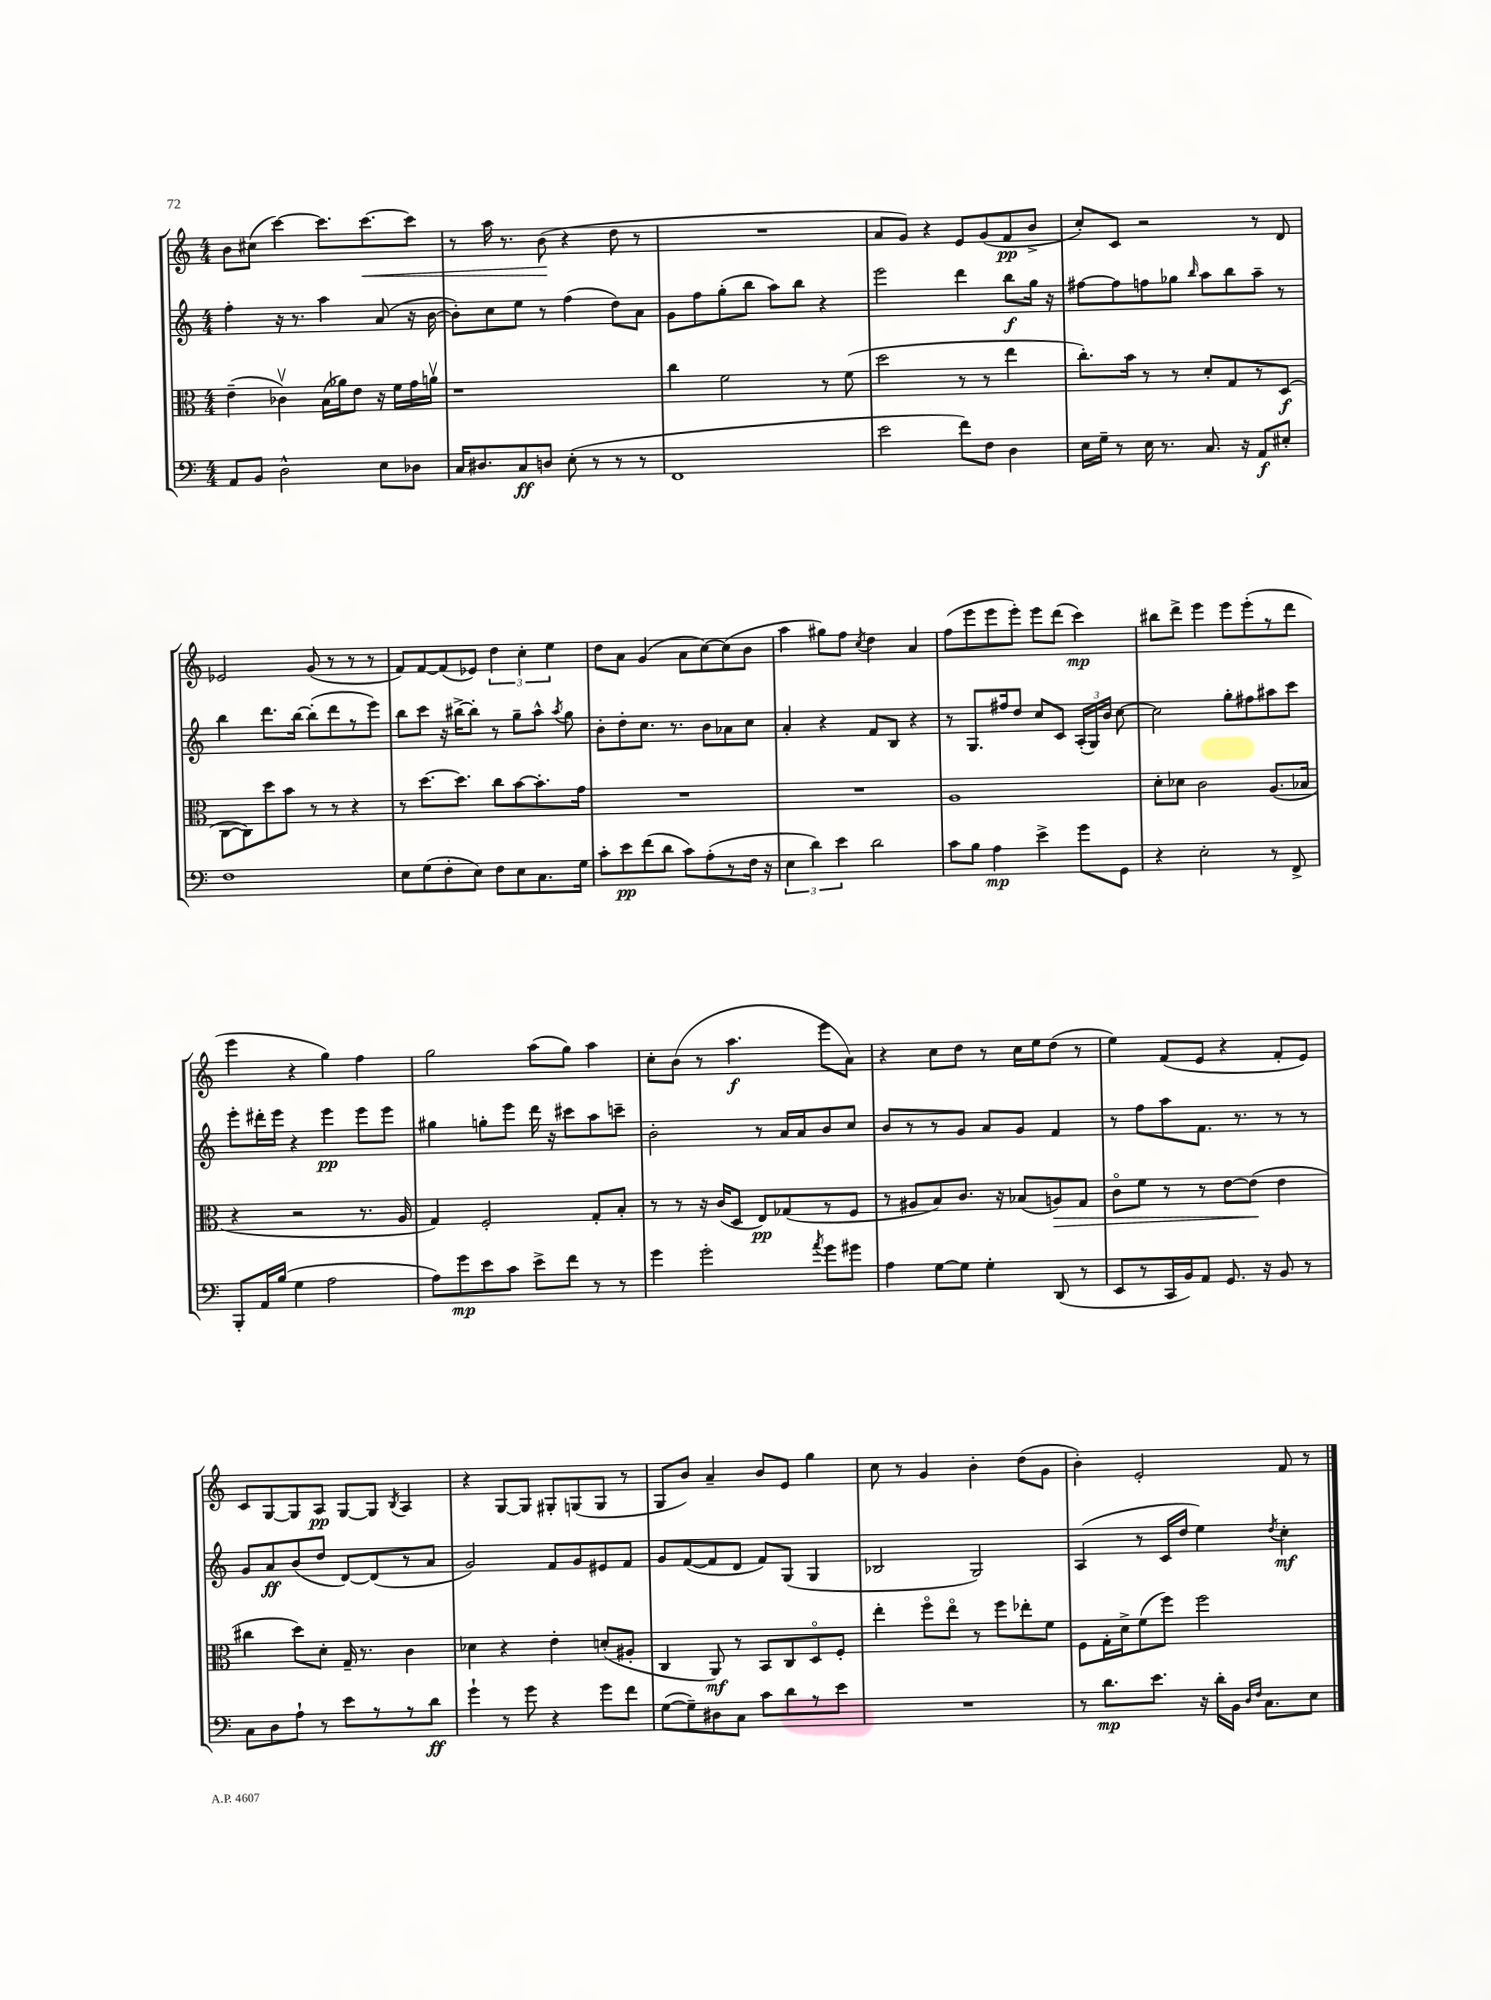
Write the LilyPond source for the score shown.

<<
\new StaffGroup <<
\new Staff = "s0" {
    \clef treble \key c \major \numericTimeSignature \time 4/4
    \autoBeamOff b'8[ cis''8]( c'''4~) c'''8.[ c'''8.~\< c'''8] |
    r8 a''16 r8. b'8\!( r4 d''8 r8 |
    R1 |
    a'8[ g'8]) r4 e'8[ g'8( f'8\pp b'8]-> |
    c''8[-.) c'8] r2 r8 d'8 |
    ees'2 g'8( r8 r8 r8 |
    f'8[) f'8~ f'8( ees'8]) \tuplet 3/2 { d''4 c''4-. e''4 } |
    d''8[ a'8] g'4( a'8[ c''8~) c''8( b'8] |
    a''4 gis''8[) f''8] \acciaccatura { c''8 } d''4 a'4 |
    f''8[( e'''8 e'''8 e'''8]-.) e'''8[ d'''8]( c'''4\mp) |
    bis''8[ d'''8]-> e'''4 e'''8[ e'''8-.( r8 d'''8] |
    e'''4 r4 g''4) f''4 |
    g''2 a''8[( g''8]) a''4 |
    c''8[-. b'8]( r8 a''4.\f e'''8[ a'8]) |
    r4 c''8[ d''8] r8 c''16[ e''16 d''8]( r8 |
    e''4) f'8[( e'8] r4 f'8[-. e'8]) |
    c'8[ g8~ g8 a8]\pp g8[~ g8] \acciaccatura { b8 } a4 |
    r4 g8[~ g8] gis8[-. g8( g8] r8 |
    g8[ b'8]) a'4-- b'8[ e'8] g''4 |
    c''8 r8 g'4 b'4-. d''8[( g'8] |
    b'4-.) e'2-. f'8 r8 \bar "|." |
}
\new Staff = "s1" {
    \clef treble \key c \major \numericTimeSignature \time 4/4
    \autoBeamOff f''4-. r16 r8. a''4 a'8( r16 b'16~ |
    b'8[-.) c''8 e''8] r8 f''4( d''8[) a'8] |
    g'8[ f''8 g''8-.( b''8] a''8[) b''8] r4 |
    e'''2 d'''4 b''8[\f g''16] r16 |
    fis''8[~ fis''8 f''8 ges''8] \grace { b''16 } a''8[ b''8 a''8]-- r8 |
    b''4 d'''8.[ b''16]~ b''8[-.( d'''8 r8 e'''8]) |
    b''8[ c'''8] r16 bis''16[~-> bis''8]-. r8 g''8[-- a''8]-^ \acciaccatura { a''8 } g''8 |
    b'8[-. d''8-. c''8.] r8. b'8[ aes'8 c''8] |
    a'4-. r4 f'8[ b8] r4 |
    r8 g8.[ fis''16 d''8] c''8[ c'8] \tuplet 3/2 { a16[-.( g16) b'16] } c''8~ |
    c''2 g''8[-. fis''8 ais''8 c'''8] |
    e'''8[-. dis'''16-. e'''16] r4 e'''4\pp e'''8[ e'''8] |
    gis''4 g''8[-. e'''8] d'''16 r16 cis'''8[ a''8 c'''8]-- |
    b'2-. r8 a'16[ a'16 b'8 c''8] |
    b'8[ r8 r8 g'8] a'8[ g'8] f'4 |
    r8 f''8[ a''8 f'8.] r8. r8 r8 |
    g'8[ a'8\ff b'8( d''8] d'8[~) d'8( r8 a'8] |
    g'2) f'8[ g'8 eis'8 f'8] |
    g'8[ f'8~( f'8 d'8] f'8[) g8]( g4 |
    bes2 g2) |
    a4( r8 c'16[ d''16] e''4) \acciaccatura { d''8 } c''4-.\mf \bar "|." |
}
\new Staff = "s2" {
    \clef alto \key c \major \numericTimeSignature \time 4/4
    \autoBeamOff e'4--( ces'4\upbow) b16[( aes'16) e'8] r16 f'16[ g'16 a'16]\upbow |
    r1 |
    c''4 f'2 r8 f'8( |
    d''2 r8 r8 e''4 |
    c''8.[-.) b'16] r8 r8 d'8[-. g8 r8 d8]\f( |
    c8[~ c8) d''8 b'8] r8 r8 r4 |
    r8 d''8.[~ d''8.] c''8[ b'8~ b'8.-. g'16] |
    R1 |
    R1 |
    a1 |
    d'8[-. des'8] c'2 a8.[( bes16] |
    r4 r2 r8. a16 |
    g4) f2-. g8[-. b8]-. |
    r8 r8 r16 c'16[( d8] e8[\pp) ges8( r8 f8] |
    r8 ais8[ b8) c'8.] r16 bes8[( a8\>) g8] |
    c'8[\flageolet f'8] r8 r8 e'8[~ e'8]\!( e'4 |
    cis''4 d''8[) d'8]-. g16-- r8. c'4 |
    des'4 r4 e'4-. d'8[-.( ais8]-. |
    c4 a,8\mf) r8 b,8[ c8 d8\flageolet f8]-. |
    e''4-. f''8[\flageolet e''8]\flageolet r8 f''8[ ees''8-. f'8] |
    f8[ g16-. d'16-> f'8( f''8]) f''2 \bar "|." |
}
\new Staff = "s3" {
    \clef bass \key c \major \numericTimeSignature \time 4/4
    \autoBeamOff a,8[ b,8] d2-^ e8[ des8] |
    c16[ dis8. c8\ff d8] e8-.( r8 r8 r8 |
    f,1 |
    e'2 f'8[) f8] d4 |
    e16[ g16]-- r8 e16 r8. c8. r16 a,8[\f eis8]-. |
    f1 |
    e8[ g8( f8-. e8]) f8[ e8 c8. g16] |
    c'8[-. e'8\pp f'8( d'8] c'8[) a8-.( r8 f16] r16 |
    \tuplet 3/2 { e4 d'4) e'4 } d'2 |
    c'8[ b8] a4\mp e'4-> g'8[ g,8] |
    r4 e2-. r8 f,8-> |
    b,,8[-. a,16 b16]( g4 a2 |
    a8[) g'8\mp e'8 c'8] e'8[-> f'8] r8 r8 |
    g'4 g'2-. \acciaccatura { a'8 } g'8[ gis'8] |
    a4 g8[~ g8] g4-. d,8( r8 |
    e,8[ r8 c,16 b,16) a,8] g,8. r16 b,8 r8 |
    c8[ d8 a8]-! r8 e'8[ r8 r8 d'8]\ff |
    g'4-! r8 g'8 r4 g'8[ f'8] |
    g8[~( g8--) dis8 c8] c'8[ d'8 r8 e'8] |
    R1 |
    r8 d'8.[\mp e'8.] r16 d'16[-. b,16] \grace { d16[ f16] } c8.[ e8] \bar "|." |
}
>>
>>
\layout { \context { \Score \remove "Bar_number_engraver" } }
